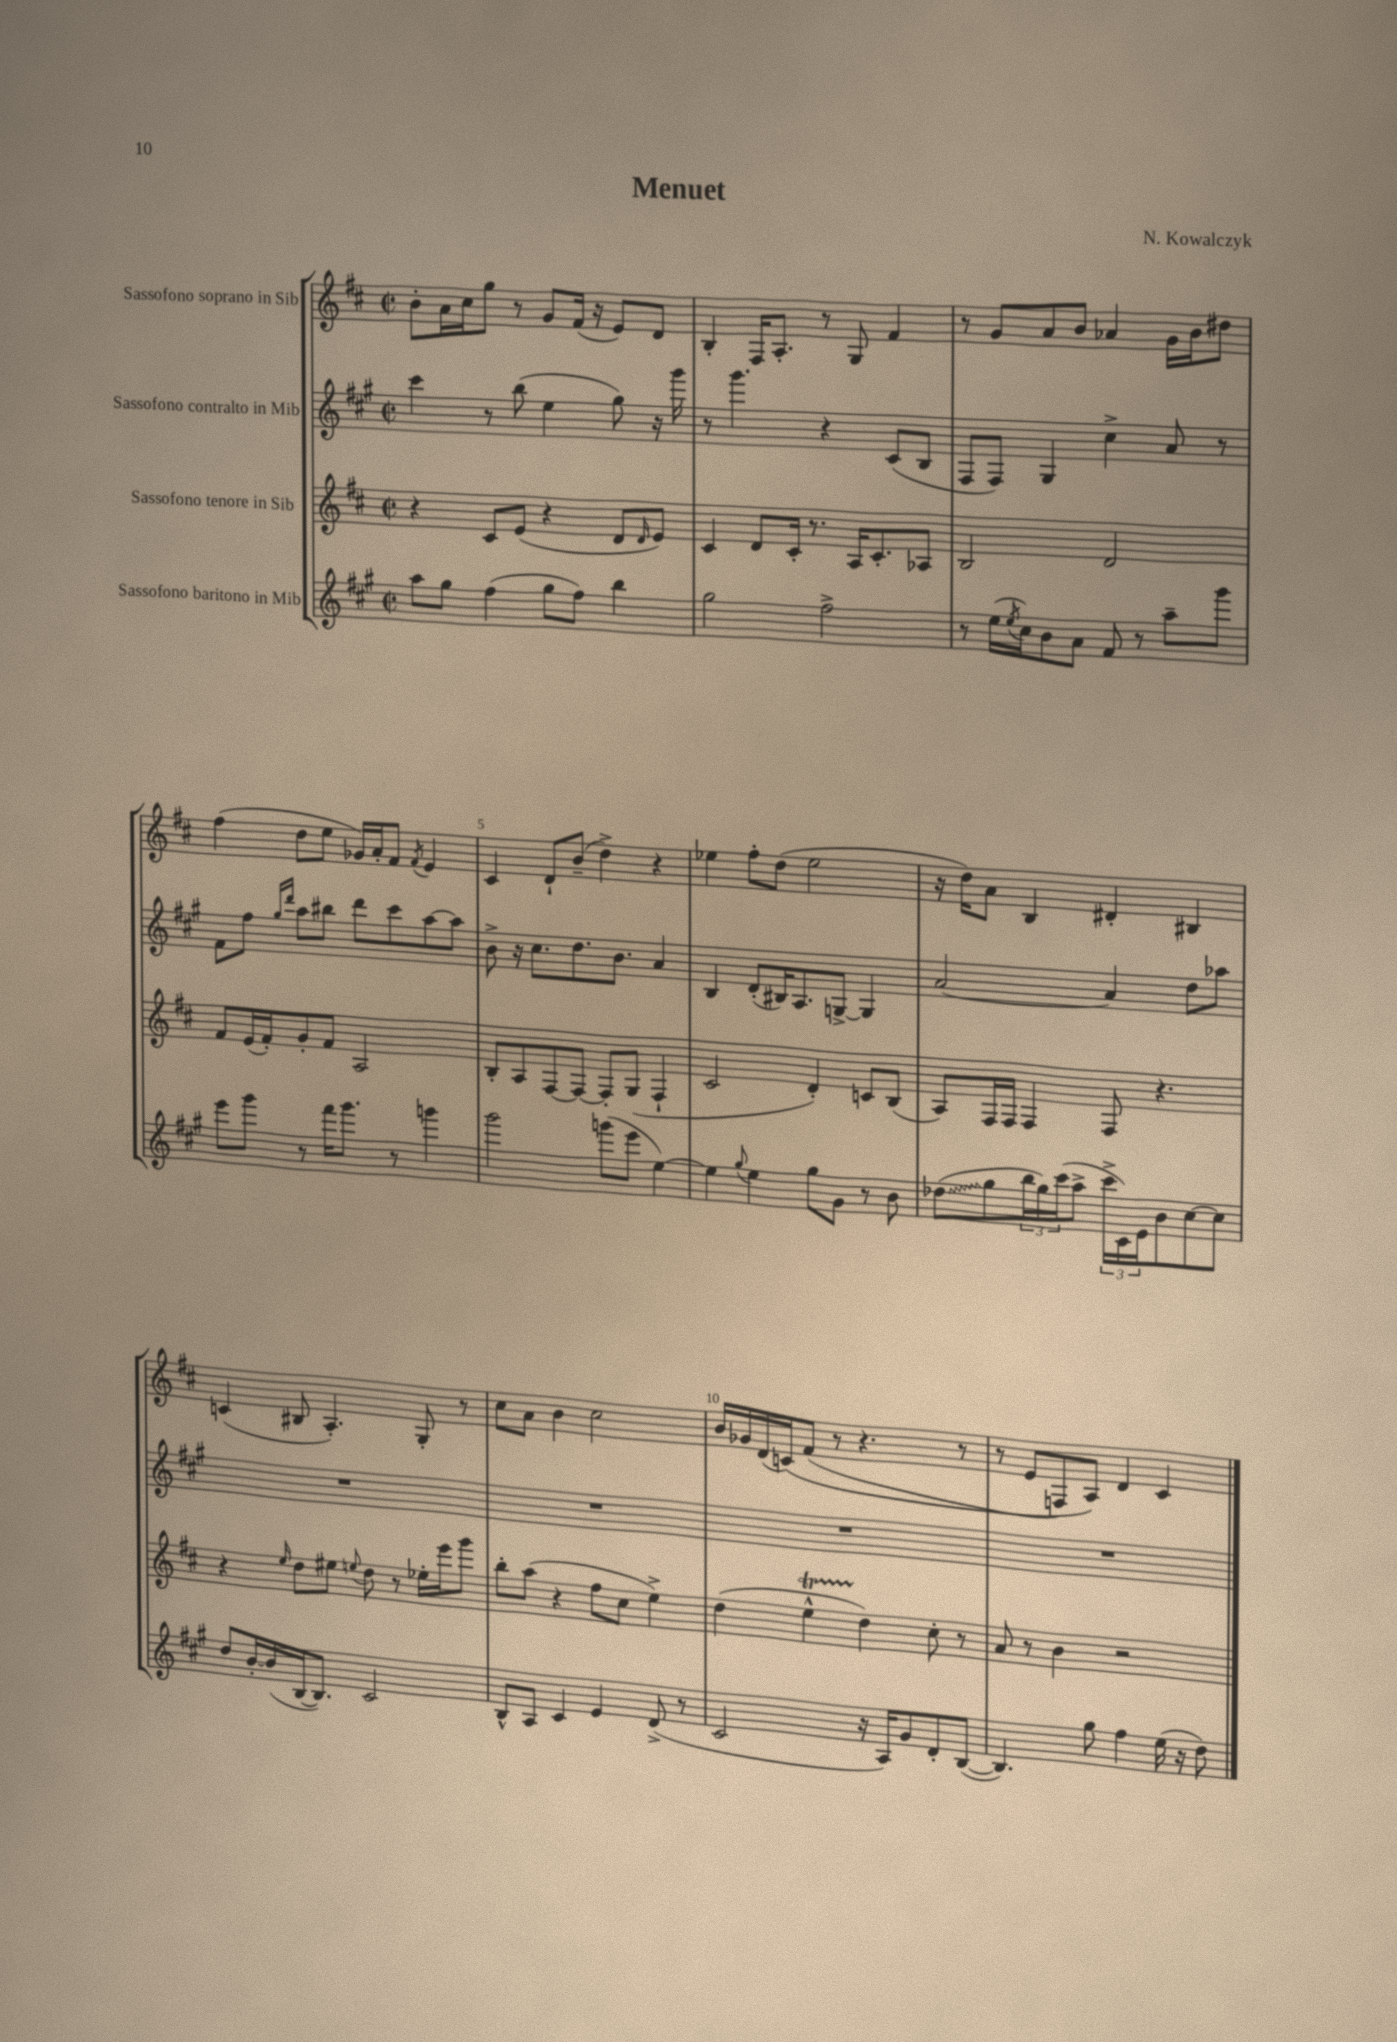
\header { title = "Menuet" composer = "N. Kowalczyk" }
<<
\new StaffGroup <<
\new Staff = "s0" \with { instrumentName = "Sassofono soprano in Sib" } {
    \clef treble \key d \major \defaultTimeSignature \time 2/2
    b'8-. a'16 cis''16 g''8 r8 g'8 fis'16( r16 e'8) d'8 |
    b4-. fis16 a8.-. r8 g8 fis'4 |
    r8 g'8 a'8 b'8 aes'4 g'16 b'16 dis''8 |
    fis''4( d''8 e''8 ges'16) a'16-. fis'8 \acciaccatura { fis'8 } e'4 |
    cis'4 d'8-! b'8--( d''4->) r4 |
    ees''4 fis''8-. d''8( ees''2 |
    r16 d''16) a'8 b4 dis'4-. bis4 |
    c'4( bis8 a4.-.) g8-. r8 |
    cis''8 a'8 b'4 cis''2 |
    b'16 ges'16 d'16( c'16)\( fis'8( r8 r4. r8 |
    r8 e'8 f8) a8\) d'4 cis'4 \bar "|." |
}
\new Staff = "s1" \with { instrumentName = "Sassofono contralto in Mib" } {
    \clef treble \key a \major \defaultTimeSignature \time 2/2
    cis'''4 r8 b''8( e''4 gis''8) r16 gis'''16 |
    r8 gis'''4. r4 cis'8( b8 |
    fis8 fis8) gis4 cis''4-> a'8 r8 |
    fis'8 fis''8 \grace { gis''16 d'''16 } a''8 bis''8 d'''8 cis'''8 a''8~ a''8 |
    b'8-> r16 cis''8. d''8. b'8. a'4 |
    b4 d'8-.( bis16) a8. g8~-> g4 |
    a'2~ a'4 d''8 aes''8 |
    R1 |
    R1 |
    R1 |
    R1 \bar "|." |
}
\new Staff = "s2" \with { instrumentName = "Sassofono tenore in Sib" } {
    \clef treble \key d \major \defaultTimeSignature \time 2/2
    r4 cis'8 e'8( r4 d'8 \grace { d'16 } e'8) |
    cis'4 d'8 cis'16-. r8. a16 cis'8.-. aes8 |
    b2 d'2 |
    fis'8 e'16( fis'16-.) g'8-. fis'8 a2 |
    b8-. a8 fis8~ fis8~ fis8-. g8( fis4-! |
    cis'2 d'4-.) c'8 b8( |
    a8) fis16 fis16 fis4 fis8 r4. |
    r4 \grace { e''16 } d''8 eis''8 \appoggiatura { e''8 } d''8 r8 ees''16-. e'''16 g'''8 |
    b''8-. a''8( r4 fis''8 cis''8 e''4->) |
    d''4( e''4-^\startTrillSpan d''4\stopTrillSpan) cis''8-. r8 |
    a'8 r8 b'4 r2 \bar "|." |
}
\new Staff = "s3" \with { instrumentName = "Sassofono baritono in Mib" } {
    \clef treble \key a \major \defaultTimeSignature \time 2/2
    a''8 gis''8 fis''4( gis''8 fis''8) b''4 |
    gis''2 fis''2-> |
    r8 e''16( \acciaccatura { e''8 } cis''16) b'8 a'8 fis'8 r8 a''8-- gis'''8 |
    e'''8 gis'''8 r8 fis'''16 gis'''8. r8 g'''4 |
    gis'''2 g'''8( e'''8 e''4~) |
    e''4 \appoggiatura { gis''8 } e''4 gis''8 gis'8 r8 b'8 |
    \once \override Glissando.style = #'zigzag des''8\glissando( gis''8 \tuplet 3/2 { b''16 gis''16) cis'''16( } a''8-> \tuplet 3/2 { cis'''16-> cis'16) e'16 } b'8 cis''8~ cis''8 |
    d''8 b'16~-. b'16( b16~ b8.) cis'2 |
    b8-^ a8 cis'4 e'4 d'8->( r8 |
    cis'2 r16 a16) gis'8 d'8-. b8~( |
    b4.) gis''8 fis''4 e''16( r16 d''8) \bar "|." |
}
>>
>>
\layout { \context { \Score \override BarNumber.break-visibility = ##(#f #t #t) barNumberVisibility = #(every-nth-bar-number-visible 5) } }
